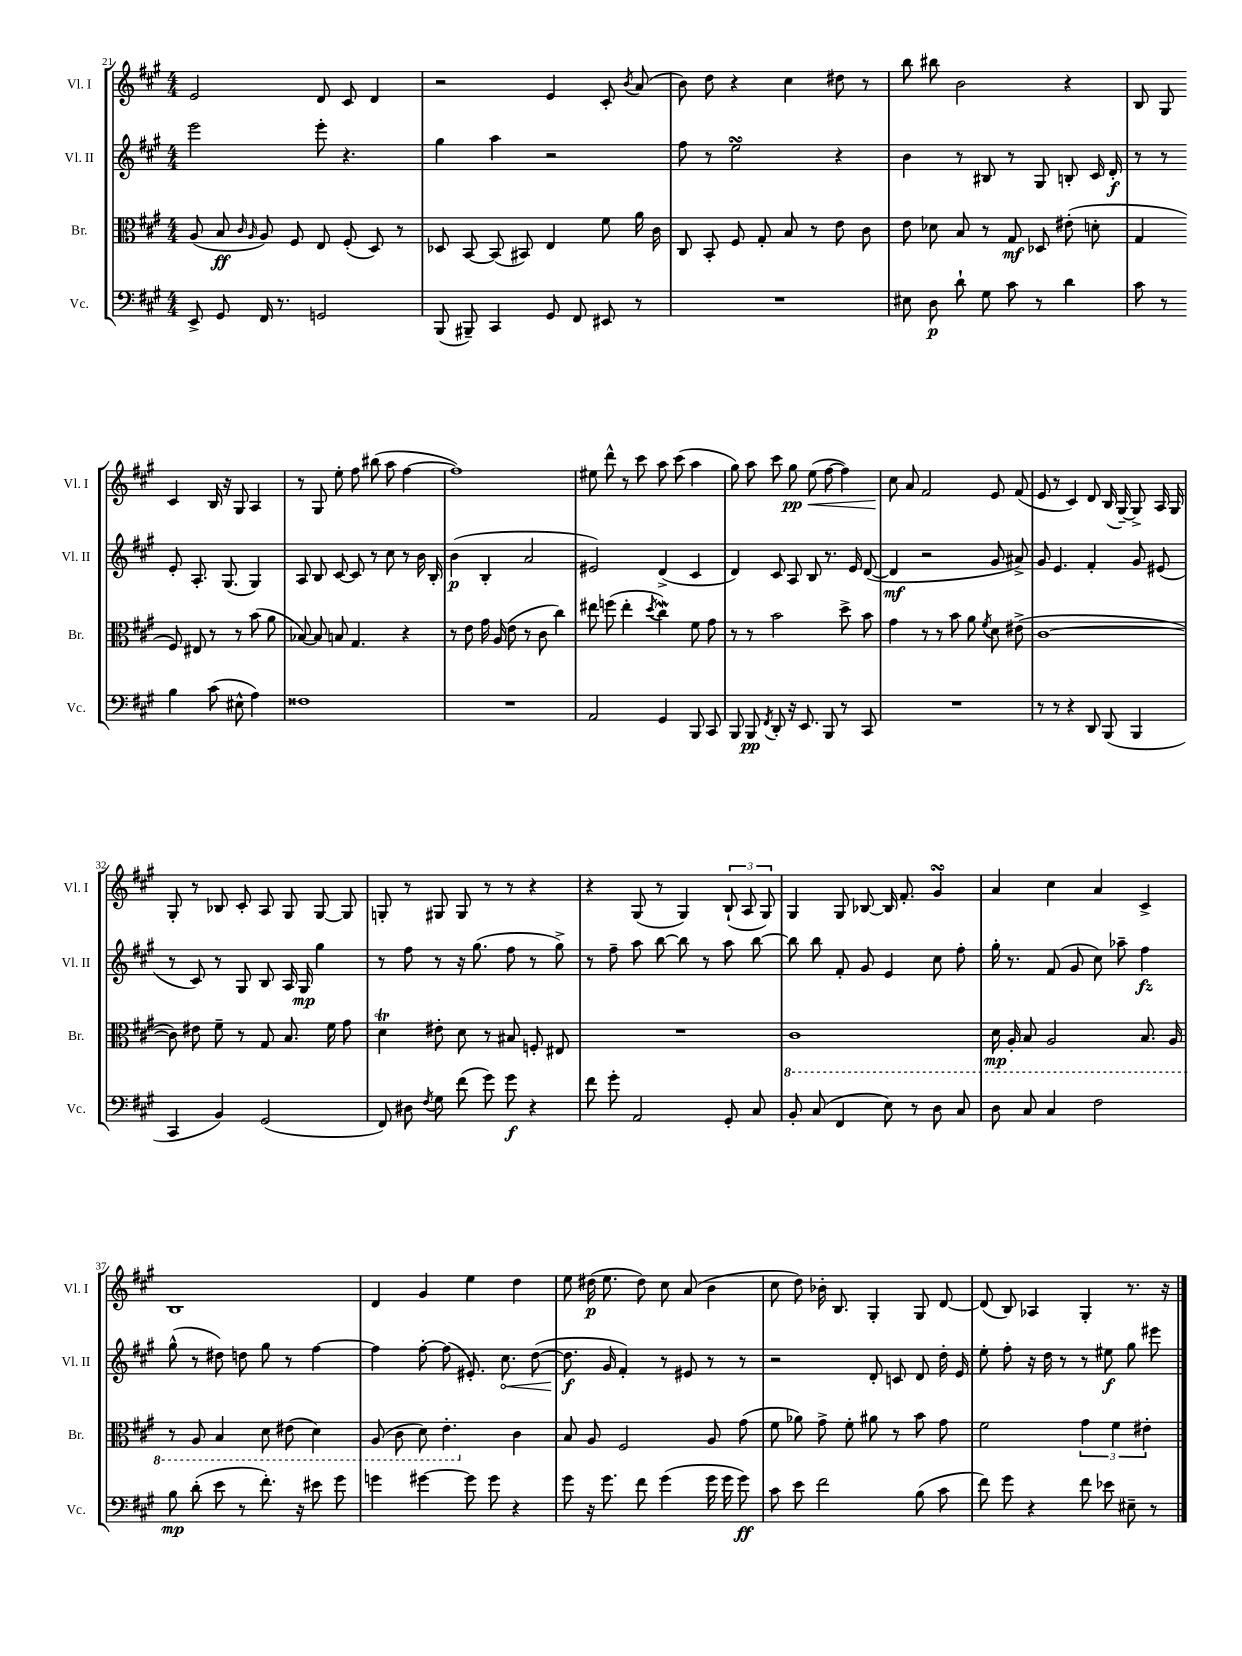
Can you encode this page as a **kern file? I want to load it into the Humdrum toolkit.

**kern	**dynam	**kern	**dynam	**kern	**dynam	**kern	**dynam
*part4	*part4	*part3	*part3	*part2	*part2	*part1	*part1
*staff4	*staff4	*staff3	*staff3	*staff2	*staff2	*staff1	*staff1
*I"Vc.	*	*I"Br.	*	*I"Vl. II	*	*I"Vl. I	*
*I'Vc.	*	*I'Br.	*	*I'Vl. II	*	*I'Vl. I	*
*clefF4	*	*clefC3	*	*clefG2	*	*clefG2	*
*k[f#c#g#]	*	*k[f#c#g#]	*	*k[f#c#g#]	*	*k[f#c#g#]	*
*M4/4	*	*M4/4	*	*M4/4	*	*M4/4	*
=21	=21	=21	=21	=21	=21	=21	=21
8EE^/	.	(8A/	.	2eee\	.	2e/	.
8GG#/	.	8B/	ff	.	.	.	.
.	.	16qqc#/	.	.	.	.	.
.	.	16qqA/	.	.	.	.	.
16FF#/	.	8A/)	.	.	.	.	.
8.r	.	.	.	.	.	.	.
.	.	8F#/	.	.	.	.	.
2GGn/	.	8E/	.	8eee'\	.	8d/	.
.	.	(8F#'/	.	4.r	.	8c#/	.
.	.	8D/)	.	.	.	4d/	.
.	.	8r	.	.	.	.	.
=22	=22	=22	=22	=22	=22	=22	=22
(8BBB/	.	8D-X/	.	4gg#\	.	2r	.
8BBB#X~/)	.	[8BB/	.	.	.	.	.
4CC#/	.	(8BB/]	.	4aa\	.	.	.
.	.	8BB#X/)	.	.	.	.	.
8GG#/	.	4E/	.	2r	.	4e/	.
8FF#/	.	.	.	.	.	.	.
8EE#X/	.	8f#\	.	.	.	8c#'/	.
.	.	.	.	.	.	8qb/	.
8r	.	16a\	.	.	.	(8a/	.
.	.	16c#\	.	.	.	.	.
=23	=23	=23	=23	=23	=23	=23	=23
1r	.	8C#/	.	8ff#\	.	8b\)	.
.	.	8BB'/	.	8r	.	8dd\	.
.	.	8F#/	.	2eesSSS\	.	4r	.
.	.	8G#'/	.	.	.	.	.
.	.	8B/	.	.	.	4cc#\	.
.	.	8r	.	.	.	.	.
.	.	8e\	.	4r	.	8dd#X\	.
.	.	8c#\	.	.	.	8r	.
=24	=24	=24	=24	=24	=24	=24	=24
8E#X\	.	8e\	.	4b\	.	8bb\	.
8D\	p	8d-X\	.	.	.	8bb#X\	.
8d`\	.	8B/	.	8r	.	2b\	.
8G#\	.	8r	.	8B#X/	.	.	.
8c#\	.	8G#/	mf	8r	.	.	.
8r	.	8D-X/	.	8G#/	.	.	.
4d\	.	(8e#X'\	.	8Bn'/	.	4r	.
.	.	8dn'\	.	16c#/	.	.	.
.	.	.	.	16d'/	f	.	.
=25	=25	=25	=25	=25	=25	=25	=25
8c#\	.	4G#/	.	8r	.	8B/	.
8r	.	.	.	8r	.	8G#/	.
4B\	.	8F#/)	.	8e'/	.	4c#/	.
.	.	8E#X/	.	8.A'/	.	.	.
(8c#\	.	8r	.	.	.	16B/	.
.	.	.	.	(8.G#/	.	16r	.
8E#X^^\	.	8r	.	.	.	8G#/	.
4A\)	.	(8b\	.	4G#/)	.	4A/	.
.	.	8a\	.	.	.	.	.
!!LO:LB:g=z
=26	=26	=26	=26	=26	=26	=26	=26
1F##X	.	[8B-X/)	.	8A/	.	8r	.
.	.	8B-/]	.	8B/	.	8G#/	.
.	.	8Bn/	.	[8c#/	.	8ee'\	.
.	.	4.G#/	.	8c#/]	.	8ff#\	.
.	.	.	.	8r	.	(8bb#X\	.
.	.	.	.	8cc#\	.	8aa\	.
.	.	4r	.	8r	.	[4ff#\	.
.	.	.	.	16b\	.	.	.
.	.	.	.	16B'/	.	.	.
=27	=27	=27	=27	=27	=27	=27	=27
1r	.	8r	.	(4b\	p	1ff#])	.
.	.	8e\	.	.	.	.	.
.	.	16g#\	.	4B'/	.	.	.
.	.	(16A/	.	.	.	.	.
.	.	8e\	.	.	.	.	.
.	.	8r	.	2a/	.	.	.
.	.	8c#\	.	.	.	.	.
.	.	4cc#\)	.	.	.	.	.
=28	=28	=28	=28	=28	=28	=28	=28
2AA/	.	8ee#X\	.	2e#X/)	.	8ee#X\	.
.	.	(8ffn\	.	.	.	8ddd^^\	.
.	.	4ee#'\	.	.	.	8r	.
.	.	.	.	.	.	8ccc#\	.
.	.	8qdd/	.	.	.	.	.
4GG#/	.	4cc#W\)	.	(4d^/	.	8aa\	.
.	.	.	.	.	.	(8ccc#\	.
8BBB/	.	8f#\	.	4c#/	.	4aa\	.
8CC#/	.	8g#\	.	.	.	.	.
=29	=29	=29	=29	=29	=29	=29	=29
8BBB/	.	8r	.	4d/)	.	8gg#\)	.
8BBB/	pp	8r	.	.	.	8aa\	.
8qFF#/	.	.	.	.	.	.	.
8DD'/	.	2b\	.	8c#/	.	8ccc#\	.
!	!	!	!	!	!	!	!LO:HP:b
16r	.	.	.	8A/	.	8gg#\	< pp
8.EE/	.	.	.	.	.	.	.
.	.	.	.	8B/	.	(8ee\	.
8BBB/	.	.	.	8.r	.	[8ff#\	.
8r	.	8dd^\	.	.	.	4ff#\])	.
.	.	.	.	16e/	.	.	.
8CC#/	.	8b\	.	([8d/	.	.	.
=30	=30	=30	=30	=30	=30	=30	=30
1r	.	4g#\	.	4d/]	mf	8cc#\	.
.	.	.	.	.	.	8a/	[
.	.	8r	.	2r	.	2f#/	.
.	.	8r	.	.	.	.	.
.	.	8b\	.	.	.	.	.
.	.	8a\	.	.	.	.	.
.	.	8qf#/	.	.	.	.	.
.	.	8d\	.	8g#/	.	8e/	.
.	.	(8e#X^\	.	8a#X^/)	.	(8f#/	.
=31	=31	=31	=31	=31	=31	=31	=31
8r	.	[1c#	.	8g#/	.	8e/	.
8r	.	.	.	4.e/	.	8r	.
4r	.	.	.	.	.	4c#/)	.
8DD/	.	.	.	4f#'/	.	8d/	.
(8BBB/	.	.	.	.	.	(16B/	.
.	.	.	.	.	.	[16G#~/)	.
4BBB/	.	.	.	8g#/	.	8G#^/]	.
.	.	.	.	(8e#X/	.	16A/	.
.	.	.	.	.	.	16G#/	.
!!LO:LB:g=z
=32	=32	=32	=32	=32	=32	=32	=32
4CC#/	.	8c#\])	.	8r	.	8G#'/	.
.	.	8e#X\	.	8c#/)	.	8r	.
4BB/)	.	8f#~\	.	8r	.	8B-X/	.
.	.	8r	.	8G#/	.	8c#'/	.
(2GG#/	.	8G#/	.	8B/	.	8A/	.
.	.	8.B/	.	16A/	.	8G#/	.
.	.	.	.	16G#/	mp	.	.
.	.	.	.	4gg#\	.	[8G#/	.
.	.	16f#\	.	.	.	.	.
.	.	8g#\	.	.	.	8G#/]	.
=33	=33	=33	=33	=33	=33	=33	=33
8FF#/)	.	4dT\	.	8r	.	8Gn'/	.
8D#X\	.	.	.	8ff#\	.	8r	.
8qF#/	.	.	.	.	.	.	.
8G#\	.	8e#X'\	.	8r	.	8G#X/	.
(8f#\	.	8d\	.	16r	.	8G#/	.
.	.	.	.	(8.gg#\	.	.	.
8g#\)	.	8r	.	.	.	8r	.
8g#\	f	8B#X/	.	8ff#\	.	8r	.
4r	.	8Fn'/	.	8r	.	4r	.
.	.	8E#X/	.	8gg#^\)	.	.	.
=34	=34	=34	=34	=34	=34	=34	=34
8f#\	.	1r	.	8r	.	4r	.
8g#'\	.	.	.	8ff#~\	.	.	.
2AA/	.	.	.	8aa\	.	(8G#/	.
.	.	.	.	[8bb\	.	8r	.
.	.	.	.	8bb\]	.	4G#/)	.
.	.	.	.	8r	.	.	.
8GG#'/	.	.	.	8aa\	.	(12B`/	.
.	.	.	.	.	.	12A/	.
8C#/	.	.	.	[8bb\	.	.	.
.	.	.	.	.	.	12G#/)	.
=35	=35	=35	=35	=35	=35	=35	=35
*	*	*8ba	*	*	*	*	*
8BB'/	.	1C#	.	8bb\]	.	4G#/	.
(8C#/	.	.	.	8bb\	.	.	.
4FF#/	.	.	.	8f#'/	.	8G#/	.
.	.	.	.	8g#/	.	[8B-X/	.
8E\)	.	.	.	4e/	.	16B-/]	.
.	.	.	.	.	.	8.f#'/	.
8r	.	.	.	.	.	.	.
8D\	.	.	.	8cc#\	.	4g#sSsS/	.
8C#/	.	.	.	8ff#'\	.	.	.
=36	=36	=36	=36	=36	=36	=36	=36
8D\	.	16D\	mp	16gg#'\	.	4a/	.
.	.	16AA'/	.	8.r	.	.	.
8C#/	.	8BB/	.	.	.	.	.
4C#/	.	2AA/	.	(8f#/	.	4cc#\	.
.	.	.	.	8g#/	.	.	.
2F#\	.	.	.	8cc#\)	.	4a/	.
.	.	.	.	8aa-X~\	.	.	.
.	.	8.BB/	.	4ff#\	fz	4c#^/	.
.	.	16AA/	.	.	.	.	.
!!LO:LB:g=z
=37	=37	=37	=37	=37	=37	=37	=37
8B\	mp	8r	.	(8gg#^^\	.	1B	.
(8d'\	.	8AA/	.	8r	.	.	.
8e\	.	4BB/	.	8dd#X\)	.	.	.
8r	.	.	.	8ddn\	.	.	.
8.f#'\)	.	8D\	.	8gg#\	.	.	.
.	.	(8E#X\	.	8r	.	.	.
16r	.	.	.	.	.	.	.
8e#X\	.	4D\)	.	[4ff#\	.	.	.
8g#\	.	.	.	.	.	.	.
=38	=38	=38	=38	=38	=38	=38	=38
4gn\	.	(8AA/	.	4ff#\]	.	4d/	.
.	.	8C#\	.	.	.	.	.
[4g#X\	.	8D\)	.	[8ff#'\	.	4g#/	.
.	.	4.E'\	.	(8ff#\]	.	.	.
8g#\]	.	.	.	8.e#X'/)	.	4ee\	.
8g#\	.	.	.	.	.	.	.
!	!	!	!	!	!LO:HP:b	!	!
.	.	.	.	8.cc#\	<	.	.
*	*	*X8ba	*	*	*	*	*
4r	.	4c#\	.	.	.	4dd\	.
.	.	.	.	([8dd\	.	.	.
=39	=39	=39	=39	=39	=39	=39	=39
8g#\	.	8B/	.	8.dd\]	f	8ee\	.
16r	.	8A/	.	.	.	(16dd#X\	p
8.g#\	.	.	.	16g#/	[	8.ee\	.
.	.	2F#/	.	4f#'/)	.	.	.
8f#\	.	.	.	.	.	8dd#\)	.
(4g#\	.	.	.	8r	.	8cc#\	.
.	.	.	.	8e#X/	.	(8a/	.
16g#\	.	8A/	.	8r	.	4b\	.
16g#\	.	.	.	.	.	.	.
8g#\)	ff	(8g#\	.	8r	.	.	.
=40	=40	=40	=40	=40	=40	=40	=40
8c#\	.	8f#\	.	2r	.	8cc#\	.
8e\	.	8a-X\)	.	.	.	8dd\)	.
2f#\	.	8g#^\	.	.	.	16b-X'\	.
.	.	.	.	.	.	8.B/	.
.	.	8f#'\	.	.	.	.	.
.	.	8a#X\	.	8d'/	.	4G#'/	.
.	.	8r	.	8cn/	.	.	.
(8B\	.	8b\	.	8d/	.	8G#/	.
8c#\	.	8g#\	.	16dd'\	.	[8d/	.
.	.	.	.	16e/	.	.	.
=41	=41	=41	=41	=41	=41	=41	=41
8f#\)	.	2f#\	.	8ee'\	.	(8d/]	.
8g#\	.	.	.	8ff#'\	.	8B/)	.
4r	.	.	.	16r	.	4A-X/	.
.	.	.	.	16dd\	.	.	.
.	.	.	.	8r	.	.	.
8f#\	.	6g#\	.	8r	.	4G#'/	.
8e-X\	.	.	.	8ee#X\	f	.	.
.	.	6f#\	.	.	.	.	.
8E#X~\	.	.	.	8gg#\	.	8.r	.
.	.	6e#X'\	.	.	.	.	.
8r	.	.	.	8eee#X\	.	.	.
.	.	.	.	.	.	16r	.
==	==	==	==	==	==	==	==
*-	*-	*-	*-	*-	*-	*-	*-
